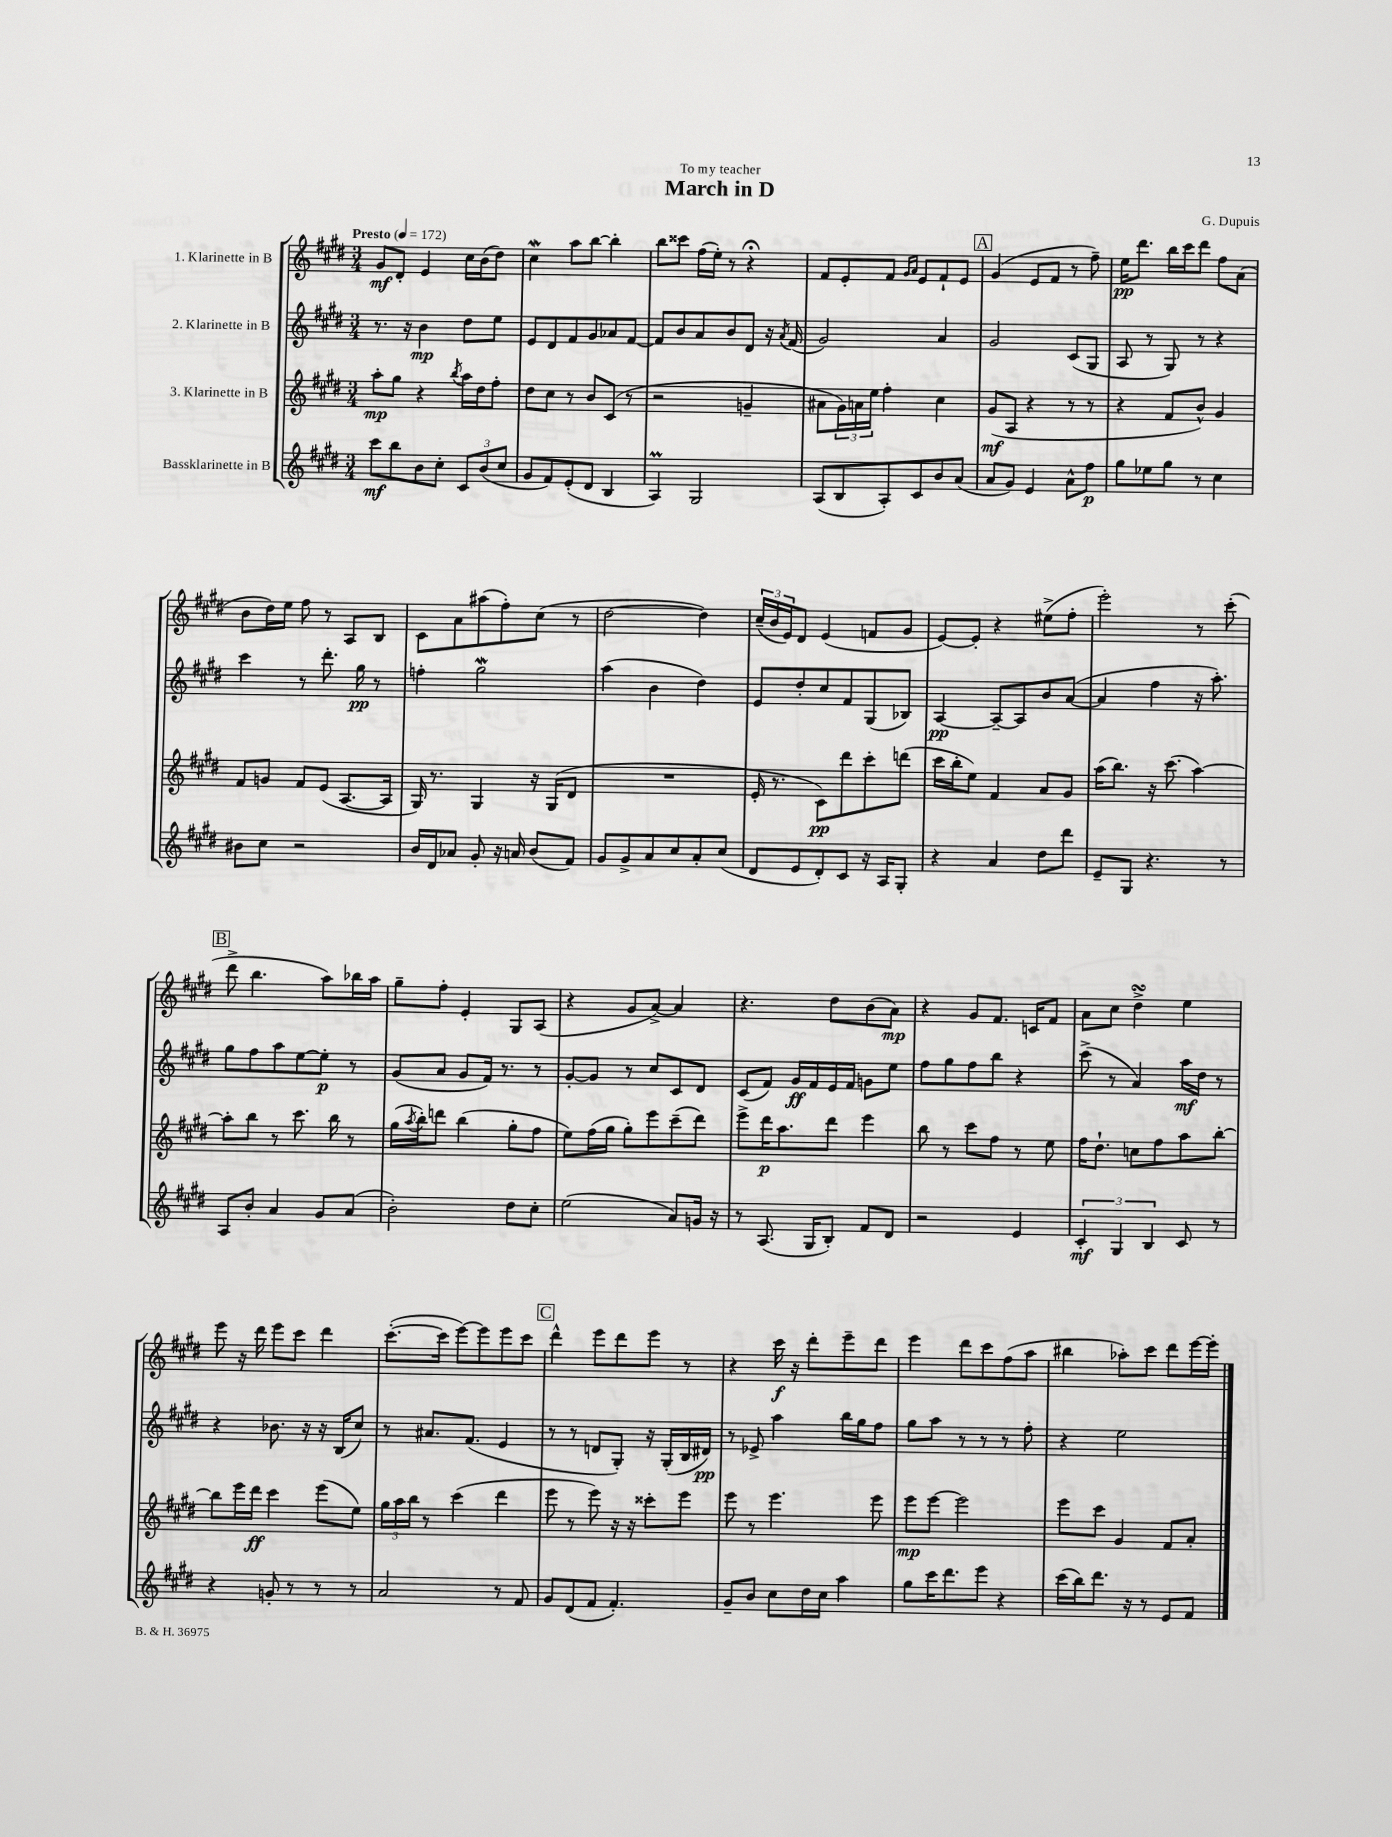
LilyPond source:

\header { title = "March in D" composer = "G. Dupuis" dedication = "To my teacher" }
<<
\new StaffGroup <<
\new Staff = "s0" \with { instrumentName = "1. Klarinette in B" } {
    \clef treble \key e \major \numericTimeSignature \time 3/4 \tempo "Presto" 4 = 172
    gis'8\mf dis'8-. e'4 cis''16 b'16( dis''8) |
    cis''4\mordent a''8 b''8~ b''4-. |
    b''8 cisis'''8 fis''16( e''16-.) r8 r4\fermata |
    fis'8 e'8-. fis'8 \grace { gis'16 a'16 } e'8 fis'8-! e'8 |
    \mark \markup { \box "A" } gis'4( e'8 fis'8 r8 fis''8--) |
    e''16\pp dis'''8. b''16 cis'''16 dis'''8 fis''8 a'8( |
    b'8 dis''16) e''16 fis''8 r8 a8 b8 |
    cis'8 a'8 ais''8( fis''8-.) cis''8( r8 |
    dis''2~ dis''4) |
    \tuplet 3/2 { cis''16--( b'16 e'16) } dis'8 e'4( f'8 gis'8 |
    e'8~) e'8-. r4 eis''8->( fis''8-. |
    e'''2-.) r8 cis'''8-.( |
    \mark \markup { \box "B" } dis'''8-> b''4. a''8) bes''16 a''16 |
    gis''8-- fis''8-. e'4-. gis8 a8( |
    r4 gis'8 a'8~->) a'4 |
    r4. dis''8 b'8( a'8\mp) |
    r4 gis'8 fis'8. c'16 fis'8 |
    a'8 cis''8 dis''4->\turn e''4 |
    e'''8 r16 dis'''16 e'''8 cis'''8 dis'''4 |
    cis'''8.~-.( cis'''16 e'''8~) e'''8 e'''8 cis'''8 |
    \mark \markup { \box "C" } dis'''4-^ e'''8 dis'''8 e'''8 r8 |
    r4 cis'''16\f r16 dis'''8-. e'''8-- dis'''8 |
    e'''4 dis'''8 cis'''8 fis''8( a''8 |
    bis''4 aes''8-.) cis'''8 dis'''8 e'''16~ e'''16-. \bar "|." |
}
\new Staff = "s1" \with { instrumentName = "2. Klarinette in B" } {
    \clef treble \key e \major \numericTimeSignature \time 3/4
    r8. r16 b'4\mp dis''8 e''8 |
    e'8 dis'8 fis'8 gis'8 aes'8 fis'8~ |
    fis'8 b'8 a'8 b'8 dis'8 r16 \acciaccatura { a'8 } fis'16( |
    gis'2) a'4 |
    \mark \markup { \box "A" } gis'2 cis'8( gis8 |
    a8 r8 gis8) r8 r4 |
    cis'''4 r8 dis'''8.-. gis''16\pp r8 |
    f''4-. gis''2\mordent |
    a''4( b'4 dis''4) |
    e'8 dis''8-. cis''8 fis'8 gis8( bes8) |
    a4~\pp a8~-- a8 b'8 a'8~( |
    a'4 fis''4 r16 a''8.-.) |
    \mark \markup { \box "B" } gis''8 fis''8 a''8 e''8~ e''8-.\p r8 |
    gis'8( a'8 gis'8 fis'16) r8. r8 |
    gis'8~-. gis'8 r8 cis''8 cis'8 dis'8 |
    cis'8( fis'8) gis'16\ff fis'16 e'16 fis'16 g'8 e''8 |
    fis''8 gis''8 fis''8 b''8 r4 |
    cis'''8->( r8 a'4) a''16\mf dis''16 r8 |
    r4 bes'8. r16 r16 b16( cis''8) |
    r8 ais'8. fis'8.( e'4 |
    \mark \markup { \box "C" } r8 r8 d'8 gis8-.) r16 gis16-.( b16 dis'16\pp) |
    r8 ees'8-> a''4 b''16 gis''16 fis''8 |
    gis''8 a''8 r8 r8 r8 fis''8-. |
    r4 e''2 \bar "|." |
}
\new Staff = "s2" \with { instrumentName = "3. Klarinette in B" } {
    \clef treble \key e \major \numericTimeSignature \time 3/4
    a''8-.\mp gis''8 r4 \acciaccatura { b''8 } a''16 dis''16 fis''8-. |
    dis''8 cis''8 r8 b'8 cis'8( r8 |
    r2 g'4-- |
    ais'8 \tuplet 3/2 { gis'16) a'16 e''16 } fis''4-. cis''4 |
    \mark \markup { \box "A" } gis'8\mf( a8 r4 r8 r8 |
    r4 fis'8 b'8-^) gis'4 |
    fis'8 g'8 fis'8 e'8( a8.~ a16 |
    gis16) r8. gis4 r16 gis16( dis'8 |
    R2. |
    e'16-. r8. cis'8\pp) dis'''8 cis'''8-. d'''8( |
    cis'''16 b''16-. e''8) fis'4 a'8 gis'8 |
    a''16( b''8.) r16 cis'''8.( a''4~) |
    \mark \markup { \box "B" } a''8-. b''8 r8 cis'''8. b''16 r8 |
    gis''16( \acciaccatura { a''8 } b''16-.) d'''8 b''4( gis''8-. fis''8 |
    e''8) fis''16( gis''16 gis''8-.) e'''8 cis'''8--( dis'''8) |
    e'''8-> dis'''16\p a''8. dis'''8 e'''4 |
    b''8 r8 cis'''8 fis''8 r8 e''8 |
    fis''16 dis''8.-! c''8 fis''8 a''8 b''8~-. |
    b''8 e'''16 dis'''16\ff cis'''4 e'''8( e''8) |
    \tuplet 3/2 { gis''16 a''16 b''16 } r8 cis'''4( dis'''4 |
    \mark \markup { \box "C" } e'''8 r8 e'''8) r16 r16 cisis'''8-. e'''8 |
    e'''8 r8 e'''4. e'''8 |
    e'''8\mp e'''8~ e'''2 |
    e'''8 cis'''8 gis'4 fis'8 a'8-. \bar "|." |
}
\new Staff = "s3" \with { instrumentName = "Bassklarinette in B" } {
    \clef treble \key e \major \numericTimeSignature \time 3/4
    cis'''8\mf b''8 b'8 cis''8-. \tuplet 3/2 { cis'8 b'8( cis''8 } |
    gis'8 fis'8) e'8-.( dis'8 b4 |
    a4\prall) gis2 |
    a8( b8 a8-.) cis'8 b'8 a'8( |
    \mark \markup { \box "A" } a'8 gis'8) e'4 a'8-^ fis''8\p |
    gis''8 ees''8 gis''8 r8 cis''4 |
    bis'8 cis''8 r2 |
    b'16 dis'16 aes'8 gis'8-. r16 a'16 b'8( fis'8) |
    gis'8 gis'8-> a'8 cis''8 a'8-. cis''8( |
    dis'8 e'8 dis'8-.) cis'8 r16 a16 gis8-. |
    r4 a'4 dis''8 dis'''8 |
    e'8-- gis8 r4. r8 |
    \mark \markup { \box "B" } a8 b'8-. a'4 gis'8 a'8( |
    b'2-.) dis''8 cis''8-. |
    e''2( a'8) g'16 r16 |
    r8 a8.( gis16 b8-.) fis'8 dis'8 |
    r2 e'4 |
    \tuplet 3/2 { cis'4-.\mf gis4 b4 } cis'8 r8 |
    r4 g'8-. r8 r8 r8 |
    a'2 r8 fis'8 |
    \mark \markup { \box "C" } gis'8 dis'8( fis'8 fis'4.-.) |
    gis'8-- b'8 cis''8 dis''16 cis''16 a''4 |
    gis''8 cis'''16 dis'''8. e'''8 r4 |
    cis'''16( b''16) dis'''8. r16 r8 e'8 fis'8 \bar "|." |
}
>>
>>
\layout { \context { \Score \remove "Bar_number_engraver" } }
